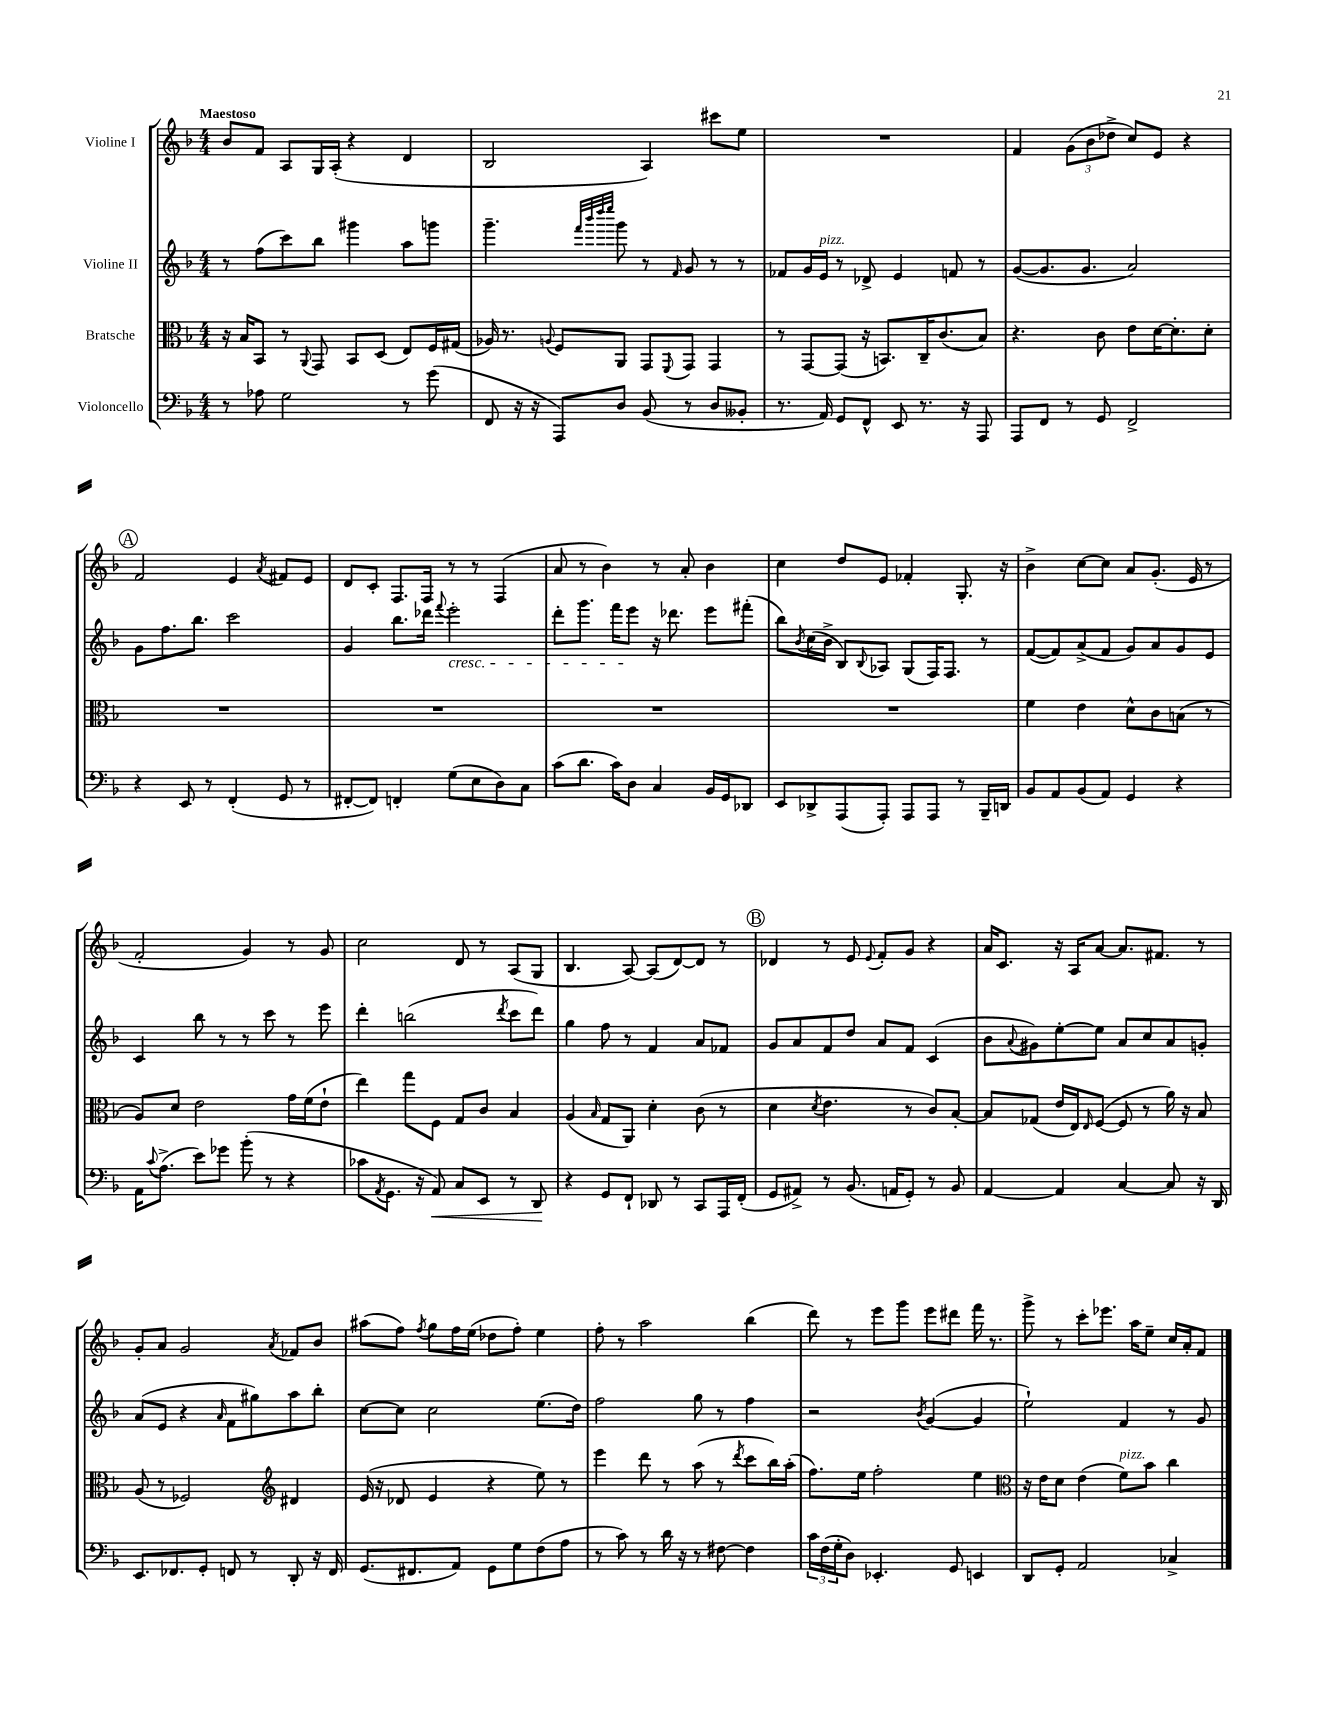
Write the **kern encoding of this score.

**kern	**dynam	**kern	**kern	**kern
*part4	*part4	*part3	*part2	*part1
*staff4	*staff4	*staff3	*staff2	*staff1
*I"Violoncello	*	*I"Bratsche	*I"Violine II	*I"Violine I
*clefF4	*	*clefC3	*clefG2	*clefG2
*k[b-]	*	*k[b-]	*k[b-]	*k[b-]
*M4/4	*	*M4/4	*M4/4	*M4/4
=1	=1	=1	=1	=1
!	!	!	!	!LO:TX:a:B:t=Maestoso
8r	.	16r	8r	8b-/L
.	.	16B-/KL	.	.
8A-X\	.	8BB-/J	(8ff\L	8f/J
2G\	.	8r	8ccc\)	8A/L
.	.	8qqAA/	.	.
.	.	8GG/	8bb-\J	16G/L
.	.	.	.	(16A'/JJ
.	.	8BB-/L	4ggg#X\	4r
.	.	(8D/J	.	.
8r	.	8E/L)	8aa\L	4d/
(8g\	.	16F/L	8gggn\J	.
.	.	(16G#X/JJ	.	.
=2	=2	=2	=2	=2
8FF/	.	16A-X/)	4.ggg~\	2B-/
.	.	8.r	.	.
16r	.	.	.	.
16r	.	.	.	.
.	.	8qqAn/	.	.
8AAA/L)	.	8F/L	.	.
.	.	.	32qqfff/LLL	.
.	.	.	32qqbbb-/	.
.	.	.	32qqdddd/	.
.	.	.	32qqeeee/JJJ	.
8D/J	.	8AA/J	8ggg\	.
(8BB-/	.	8GG/L	8r	4A/)
.	.	8qqFF/	16qqf/	.
8r	.	8GG/J	8g/	.
8D/L	.	4GG/	8r	8ccc#X\L
8BB--X'/J	.	.	8r	8ee\J
=3	=3	=3	=3	=3
8.r	.	8r	8f-X/L	1r
.	.	[8GG/L	16g/L	.
!	!	!	!LO:TX:a:i:t=pizz.	!
16AA/)	.	.	16e/JJ	.
8GG/L	.	(8GG/J]	8r	.
8FF^^/J	.	16r	8d-X^/	.
.	.	8.BBn/L)	.	.
8EE/	.	.	4e/	.
8.r	.	16C~/K	.	.
.	.	(8.c/	.	.
.	.	.	8fn/	.
16r	.	.	.	.
8AAA/	.	8B-/J)	8r	.
=4	=4	=4	=4	=4
8AAA/L	.	4.r	([8g/L	4f/
8FF/J	.	.	8.g/]	.
8r	.	.	.	(12g\L
.	.	.	8.g/J	.
.	.	.	.	12b-\
8GG/	.	8c\	.	.
.	.	.	.	12dd-X^\J
2FF^/	.	8e\L	2a/)	8cc/L)
.	.	[16d\K	.	8e/J
.	.	8.d'\]	.	.
.	.	.	.	4r
.	.	8d'\J	.	.
!!LO:LB:g=z
!!LO:REH:place=s1:t=A
=5	=5	=5	=5	=5
4r	.	1r	8g\L	2f/
.	.	.	8.ff\	.
8EE/	.	.	.	.
.	.	.	8.bb-\J	.
8r	.	.	.	.
(4FF'/	.	.	2ccc\	4e/
.	.	.	.	8qa/
8GG/	.	.	.	8f#X/L
8r	.	.	.	8e/J
=6	=6	=6	=6	=6
[8FF#X'/L	.	1r	4g/	8d/L
8FF#/J])	.	.	.	8c'/J
4FFn'/	.	.	8.bb-\L	8.F/L
.	.	.	16ddd-X\Jk	16F/Jk
.	.	.	8qqfff/	.
!	!	!	!LO:TX:b:i:t=cresc.	!
(8G\L	.	.	2eee'\	8r
8E\	.	.	.	8r
8D\)	.	.	.	(4F/
8C\J	.	.	.	.
=7	=7	=7	=7	=7
(8c\L	.	1r	8ddd'\L	8a/
8.d\J	.	.	8.ggg\J	8r
.	.	.	.	4b-\)
16c\KL)	.	.	16fff\KL	.
8D\J	.	.	8eee\J	.
4C/	.	.	16r	8r
.	.	.	8.ddd-X\	.
.	.	.	.	8a'/
16BB-/LL	.	.	8eee\L	4b-\
16GG/J	.	.	.	.
8DD-X/J	.	.	(8fff#X'\J	.
=8	=8	=8	=8	=8
8EE/L	.	1r	8bb-\L)	4cc\
.	.	.	8qb-/	.
8DD-X^/	.	.	(16cc\L	.
.	.	.	16b-^\JJ	.
(8AAA/	.	.	8B-/L)	8dd/L
.	.	.	8qqB-/	.
8AAA'/J)	.	.	8A-X/J	8e/J
8AAA/L	.	.	(8G/L	4f-X'/
8AAA/J	.	.	16F/K)	.
.	.	.	8.F/J	.
8r	.	.	.	8.G'/
16BBB-~/LL	.	.	8r	.
16DDn/JJ	.	.	.	16r
=9	=9	=9	=9	=9
8BB-/L	.	4f\	([8f/L	4b-^\
8AA/	.	.	8f/])	.
(8BB-/	.	4e\	(8a^/	[8cc\L
8AA/J)	.	.	8f/J	8cc\J]
4GG/	.	8d^^\L	8g/L)	8a/L
.	.	8c\	8a/	(8.g'/J
4r	.	(8Bn\J	8g/	.
.	.	.	.	16e/
.	.	8r	8e/J	8r
!!LO:LB:g=z
=10	=10	=10	=10	=10
16AA\KL	.	8A/L)	4c/	2f'/
8qqc/	.	.	.	.
(8.A^\J	.	.	.	.
.	.	8d/J	.	.
8e\L)	.	2e\	8bb-\	.
8g-X\J	.	.	8r	.
(8b-'\	.	.	8r	4g/)
8r	.	.	8ccc\	.
4r	.	16g\LL	8r	8r
.	.	(16f\J	.	.
.	.	8e`\J	8eee\	8g/
=11	=11	=11	=11	=11
8c-X\L	.	4ee\)	4ddd'\	2cc\
8qAA/	.	.	.	.
8.GG\J	.	.	.	.
.	.	8gg\L	(2bbn\	.
16r	.	.	.	.
!	!LO:HP:b	!	!	!
8AA/)	<	8F\J	.	.
8C/L	.	8G/L	.	8d/
8EE/J	.	8c/J	.	8r
.	.	.	8qddd/	.
8r	.	4B-/	8ccc\L	(8A/L
8DD/	.	.	8ddd\J)	8G/J
.	[	.	.	.
=12	=12	=12	=12	=12
4r	.	(4A/	4gg\	4.B-/
.	.	16qqB-/	.	.
8GG/L	.	8G/L	8ff\	.
8FF`/J	.	8AA/J)	8r	[8A/)
8DD-X/	.	4d'\	4f/	(8A/L]
8r	.	.	.	[8d/)
8CC/L	.	(8c\	8a/L	8d/J]
16AAA/L	.	8r	8f-X/J	8r
(16FF'/JJ	.	.	.	.
!!LO:REH:place=s1:t=B
=13	=13	=13	=13	=13
8GG/L	.	4d\	8g/L	4d-X/
8AA#X^/J)	.	.	8a/	.
.	.	8qd/	.	.
8r	.	4.e\	8f/	8r
(8.BB-/	.	.	8dd/J	8e/
.	.	.	.	8qqe/
.	.	.	8a/L	8f'/L
16AAn/KL	.	.	.	.
8GG'/J)	.	8r	8f/J	8g/J
8r	.	8c/L)	(4c/	4r
8BB-/	.	[8B-'/J	.	.
=14	=14	=14	=14	=14
[4AA/	.	8B-/L]	8b-\L	16a/KL
.	.	.	.	8.c/J
.	.	.	8qqa/	.
.	.	(8G-X/J	8g#X\)	.
4AA/]	.	16e/LL	[8ee'\	16r
.	.	16E/J)	.	16A/KL
.	.	16qqE/	.	.
.	.	([8F/J	8ee\J]	[8a/J
[4C/	.	8F/]	8a/L	8.a/L]
.	.	8r	8cc/	.
.	.	.	.	8.f#X/J
8C/]	.	16a\)	8a/	.
.	.	16r	.	.
16r	.	8B-/	8gn'/J	8r
16DD/	.	.	.	.
!!LO:LB:g=z
=15	=15	=15	=15	=15
8.EE/L	.	(8A/	(8a/L	8g'/L
.	.	8r	8e/J	8a/J
8.FF-X/	.	.	.	.
.	.	2F-X/)	4r	2g/
8GG'/J	.	.	.	.
.	.	.	16qqa/	.
8FFn/	.	.	8f\L	.
8r	.	.	8gg#X\)	.
*	*	*clefG2	*	*
.	.	.	.	8qa/
8DD'/	.	4d#X/	8aa\	8f-X/L
16r	.	.	8bb-'\J	8b-/J
16FF/	.	.	.	.
=16	=16	=16	=16	=16
(8.GG/L	.	(16e/	[8cc\L	(8aa#X\L
.	.	16r	.	.
.	.	8d-X/	8cc\J]	8ff\J)
8.FF#X/	.	.	.	.
.	.	.	.	8qff/
.	.	4e/	2cc\	8gg\L
8AA/J)	.	.	.	16ff\L
.	.	.	.	(16ee\JJ
8GG\L	.	4r	.	8dd-X\L
8G\	.	.	.	8ff'\J)
(8F\	.	8ee\)	(8.ee\L	4ee\
8A\J	.	8r	.	.
.	.	.	16dd\Jk)	.
=17	=17	=17	=17	=17
8r	.	4eee\	2ff\	8ff'\
8c\)	.	.	.	8r
8r	.	8ddd\	.	2aa\
16d\	.	8r	.	.
16r	.	.	.	.
8r	.	(8aa\	8gg\	.
[8F#X\	.	8r	8r	.
.	.	8qddd/	.	.
4F#\]	.	8ccc\L	4ff\	(4bb-\
.	.	16bb-\L)	.	.
.	.	(16aa'\JJ	.	.
=18	=18	=18	=18	=18
24c\LL	.	8.ff\L)	2r	8ddd\)
(24F\	.	.	.	.
24G'\J	.	.	.	.
8D\J)	.	.	.	8r
.	.	16ee\Jk	.	.
4.EE-X'/	.	2ff'\	.	8eee\L
.	.	.	.	8ggg\J
.	.	.	8qb-/	.
.	.	.	([4g/	8eee\L
8GG/	.	.	.	8ddd#X\J
4EEn/	.	4ee\	4g/]	16fff\
.	.	.	.	8.r
=19	=19	=19	=19	=19
*	*	*clefC3	*	*
8DD/L	.	16r	2ee`\)	8ggg^\
.	.	16e\KL	.	.
8GG'/J	.	8d\J	.	8r
2AA/	.	(4e\	.	8ccc'\L
.	.	.	.	8.eee-X\J
!	!	!LO:TX:a:i:t=pizz.	!	!
.	.	8f\L)	4f/	.
.	.	.	.	16aa\KL
.	.	8b-\J	.	8ee~\J
4C-X^/	.	4cc\	8r	16cc/LL
.	.	.	.	16a'/J
.	.	.	8g/	8f/J
==	==	==	==	==
*-	*-	*-	*-	*-
